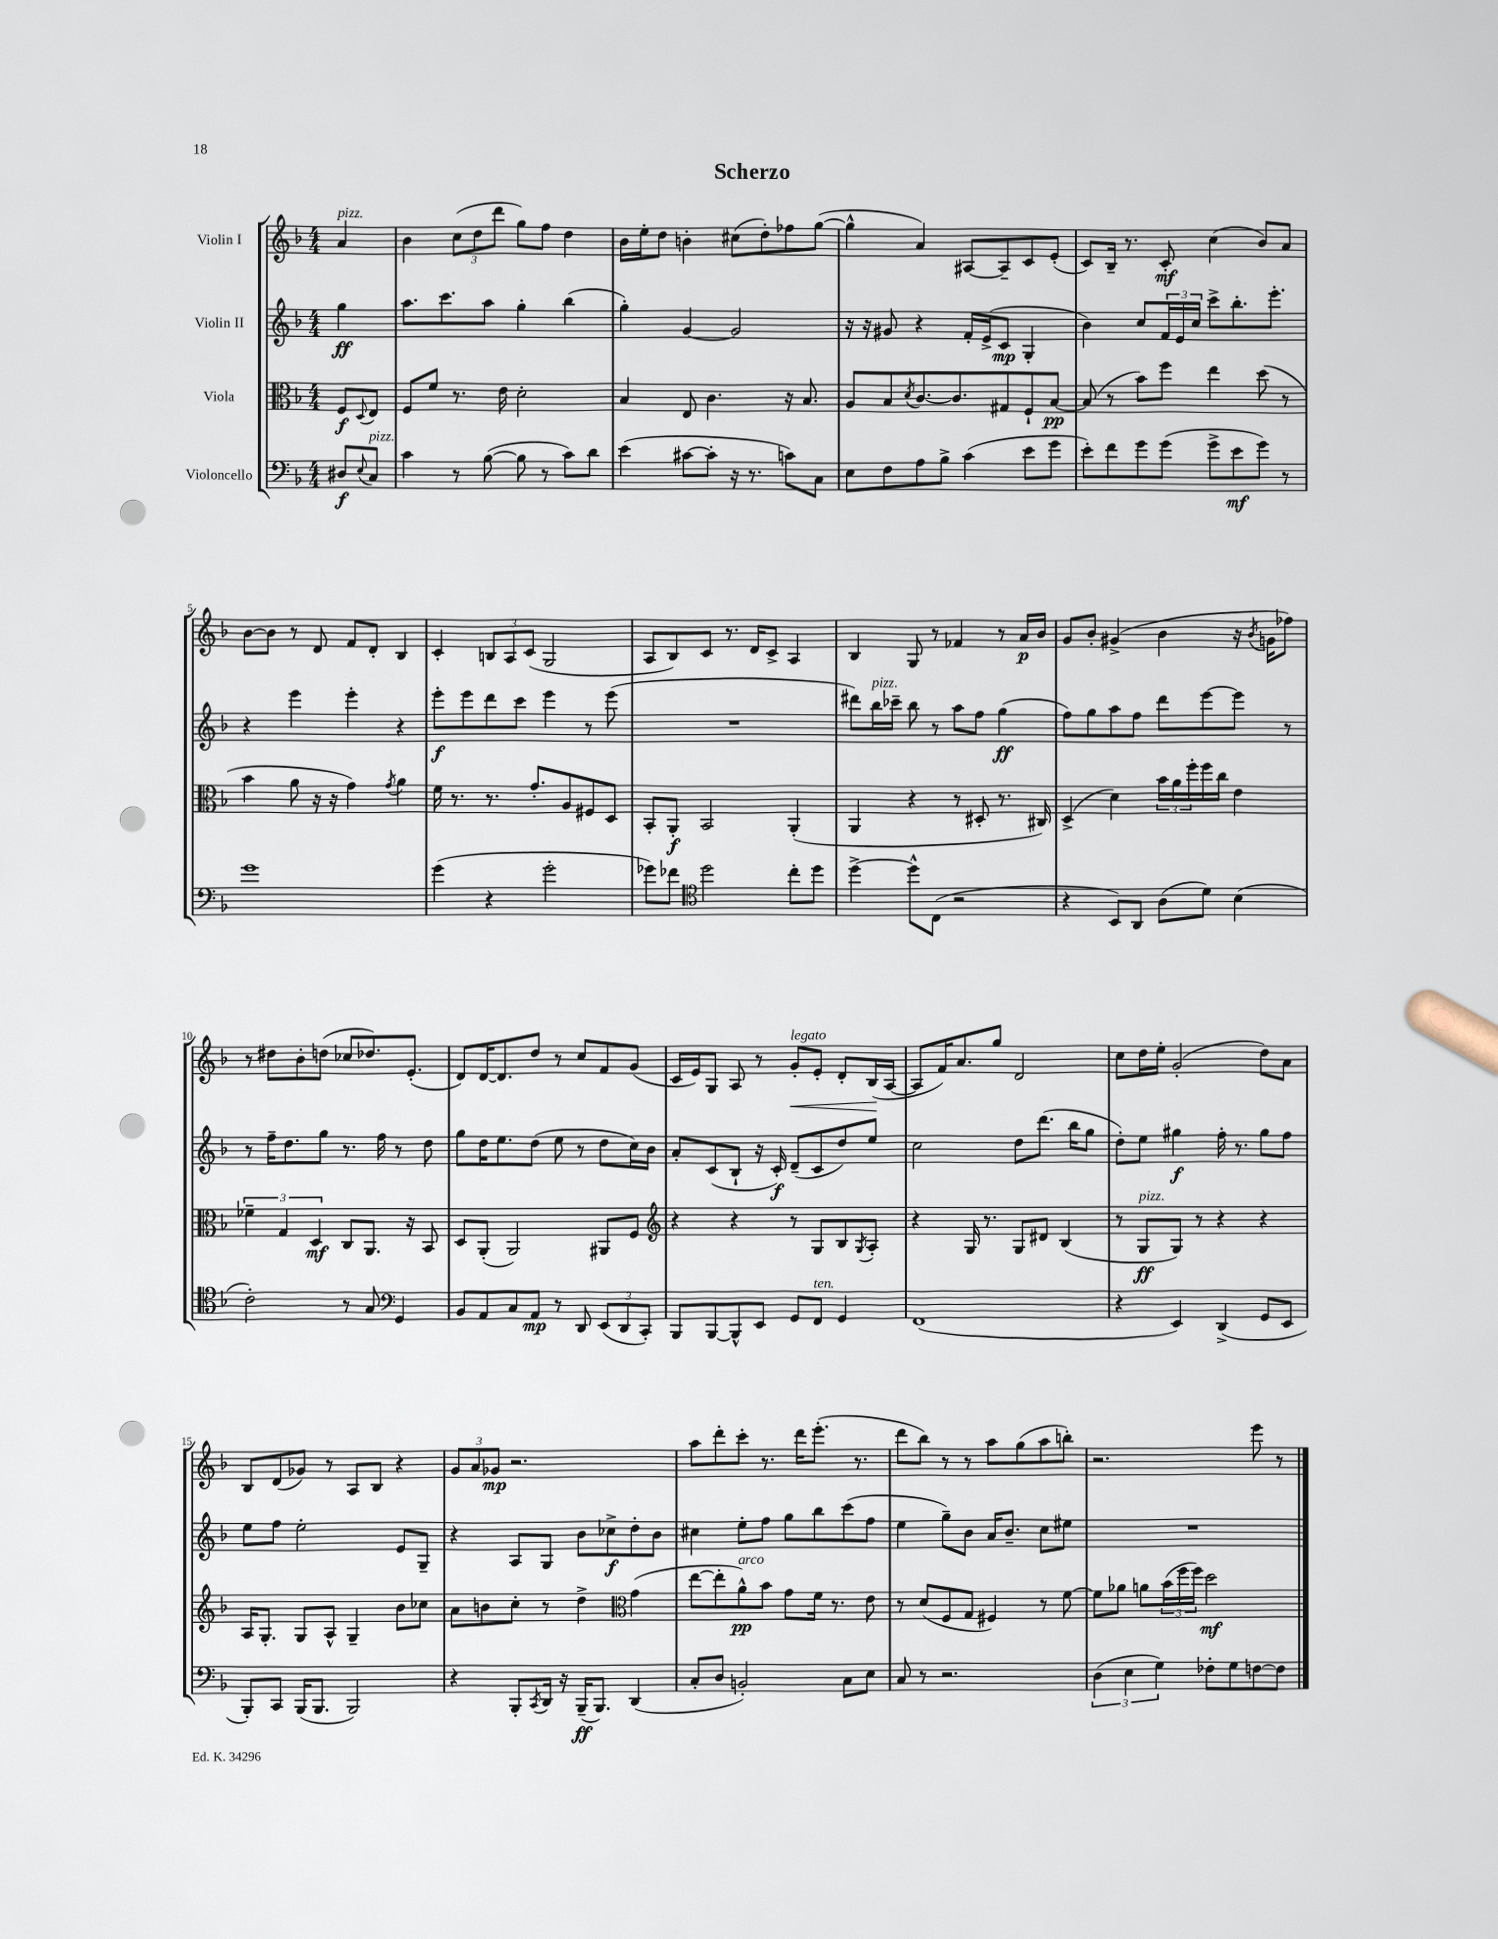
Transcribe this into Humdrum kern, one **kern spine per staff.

**kern	**kern	**kern	**kern
*staff4	*staff3	*staff2	*staff1
*clefF4	*clefC3	*clefG2	*clefG2
*k[b-]	*k[b-]	*k[b-]	*k[b-]
*M4/4	*M4/4	*M4/4	*M4/4
8D#	8F	4gg	4a
8qqE	8qqD	.	.
8C	8E	.	.
=	=	=	=
4c	8F	8.aa	4b-
.	8f	.	.
.	.	8.ccc	.
8r	8.r	.	(12cc
.	.	.	12dd
([8B-	.	8aa	.
.	.	.	12ddd
.	16e	.	.
8B-]	2d'	4gg'	8gg)
8r	.	.	8ff
8c)	.	(4bb-	4dd
8d	.	.	.
=	=	=	=
(4e	4B-	4gg')	16b-
.	.	.	16ee'
.	.	.	8dd
[8c#	8E	[4g	4b'
8c#']	4.c	.	.
16r	.	2g]	(8cc#
8.r	.	.	.
.	.	.	8dd')
8c)	16r	.	8ff-
.	8.B-	.	.
8C	.	.	([8gg
=	=	=	=
8E	8A	16r	4gg^^]
.	.	16r	.
8F	8B-	8g#	.
.	8qd	.	.
8A	[8.c	4r	4a)
8B-^	.	.	.
.	8.c]	.	.
(4c	.	16f'	[8A#
.	.	(16e^	.
.	8G#	8c	8A#~]
8e	8F`	4G'	8c
8g	[8B-	.	(8e'
=	=	=	=
8e')	(8B-]	4b-)	8c)
8f	8r	.	16B-~
.	.	.	8.r
8g	8b-)	8cc	.
(8g	8ff	24f	8c'
.	.	24e	.
.	.	24cc	.
8g^	4ee	8ccc^	(4cc
8e	.	8.bb-'	.
8g)	(8dd	.	8b-)
.	.	8.eee'	.
8r	8r	.	8a
=	=	=	=
1g	4b-	4r	[8b-
.	.	.	8b-]
.	8a	4eee	8r
.	16r	.	8d
.	16r	.	.
.	4g)	4eee'	8f
.	.	.	8d'
.	8qg	.	.
.	4a	4r	4B-
=	=	=	=
(4g	16f	8eee'	4c'
.	8.r	.	.
.	.	8eee	.
4r	8.r	8ddd	12B
.	.	.	12A
.	.	8ccc	.
.	.	.	(12c
.	8.g'	.	.
2g'	.	4eee	2G
.	8A	.	.
.	8F#	8r	.
.	8D	(8eee	.
=	=	=	=
8g-)	8BB-'	1r	8A
8f-	8AA'	.	8B-)
*clefC4	*	*	*
2dd	2BB-	.	8c
.	.	.	8.r
.	.	.	16d
.	.	.	8c^
8cc'	(4AA'	.	4A
8dd	.	.	.
=	=	=	=
[4dd^	4AA	8ddd#)	4B-
.	.	16bb-	.
.	.	16ccc-~	.
8dd^^]	4r	8bb-	8G
(8C	.	8r	8r
2r	8r	8aa	4f-
.	8D#'	8ff	.
.	8.r	(4gg	8r
.	.	.	16a
.	16C#)	.	16b-
=	=	=	=
4r	(4D^	8ff)	8g
.	.	8gg	8b-'
8BB-)	4d)	8aa	(4g#^
8AA	.	8ff	.
(8A	24b-	8ddd	4b-
.	24a	.	.
.	24ff'	.	.
8d)	16ff	[8eee	.
.	16cc	.	.
(4B-	4e	8eee]	16r
.	.	.	8qb-
.	.	.	16g
.	.	8r	8ff-)
=	=	=	=
2c')	6f-~	8r	8r
.	.	16ff~	8dd#
.	6G	.	.
.	.	8.dd	.
.	.	.	8b-'
.	6D	.	.
.	.	8gg	(8dd
8r	8C	8.r	8cc-
8G	8.AA	.	8.dd-)
.	.	16ff	.
*clefF4	*	*	*
4GG	.	8r	.
.	16r	.	(8.e'
.	8BB-	8dd	.
=	=	=	=
8BB-	8D	8gg	8d)
8AA	(8AA'	16dd	[16d
.	.	8.ee	8.d]
8C	2AA)	.	.
8AA	.	(8dd	8dd
8r	.	8ee	8r
8DD	.	8r	8cc
(12EE	8AA#	8dd	8f
12DD	.	.	.
.	8F	16cc)	(8g
12CC')	.	.	.
.	.	16b-	.
=	=	=	=
*	*clefG2	*	*
8BBB-	4r	8a'	16c
.	.	.	16e)
[8BBB-	.	(8c	8G
8BBB-^^]	4r	8B-`	8A
8EE	.	16r	8r
.	.	16c')	.
8GG	8r	(8d~	8g'
8FF	8G	8c	8e'
4GG	8B-	8dd)	8d'
.	8qG	.	.
.	8A'	8ee	(16B-
.	.	.	[16A
=	=	=	=
(1FF	4r	2cc	8A]
.	.	.	16f)
.	.	.	8.a
.	16G	.	.
.	8.r	.	.
.	.	.	8gg
.	8G	8dd	2d
.	8d#	(8.ddd	.
.	(4B-	.	.
.	.	16bb-	.
.	.	8gg	.
=	=	=	=
4r	8r	8dd')	8cc
.	8G	8ee	16dd
.	.	.	16ee'
4EE)	8G)	4gg#	(2g'
.	8r	.	.
(4DD^	4r	16ff'	.
.	.	8.r	.
8GG	4r	8gg#	8dd)
8EE	.	8ff	8a
=	=	=	=
8BBB-')	16A	8ee	8B-
.	8.G'	.	.
8CC	.	8ff	(8d
(16BBB-	8G	2ee'	8g-)
8.BBB-	.	.	.
.	8A^^	.	8r
2BBB-)	4G~	.	8A
.	.	.	8B-
.	8b-	8e	4r
.	8cc-	8G~	.
=	=	=	=
4r	8a	4r	12g
.	.	.	12a
.	8b	.	.
.	.	.	12g-
8BBB-'	8cc'	8A	2.r
8qCC	.	.	.
16DD	8r	8G	.
16r	.	.	.
(16BBB-~	4dd^	8b-	.
8.BBB-)	.	.	.
.	.	8cc-^	.
*	*clefC3	*	*
(4DD	(4g	8dd'	.
.	.	8b-	.
=	=	=	=
8C'	[8ee	4cc#	8aa
8D	8ee']	.	8ddd'
2BB')	8a^^)	8ee'	8ccc'
.	8b-	8ff	8.r
.	8g	8gg	.
.	.	.	16ddd
.	16f	8bb-	(8.eee'
.	8.r	.	.
8C	.	(8ccc	.
.	.	.	8.r
8E	8e	8ff	.
=	=	=	=
8C	8r	4ee	8ddd
8r	(8d	.	8bb-)
2.r	8F	8gg~)	8r
.	8G	8b-	8r
.	4F#)	16a	8aa
.	.	8.b-~	.
.	.	.	(8gg
.	8r	8cc	8aa
.	[8f	8ee#	8bb')
=	=	=	=
(6D	8f]	1r	2.r
.	8a-	.	.
6E	.	.	.
.	8a	.	.
6G)	.	.	.
.	(24b-	.	.
.	24ff	.	.
.	24ff)	.	.
8F-'	2dd	.	.
8G	.	.	.
[8F	.	.	8eee
8F]	.	.	8r
==	==	==	==
*-	*-	*-	*-
